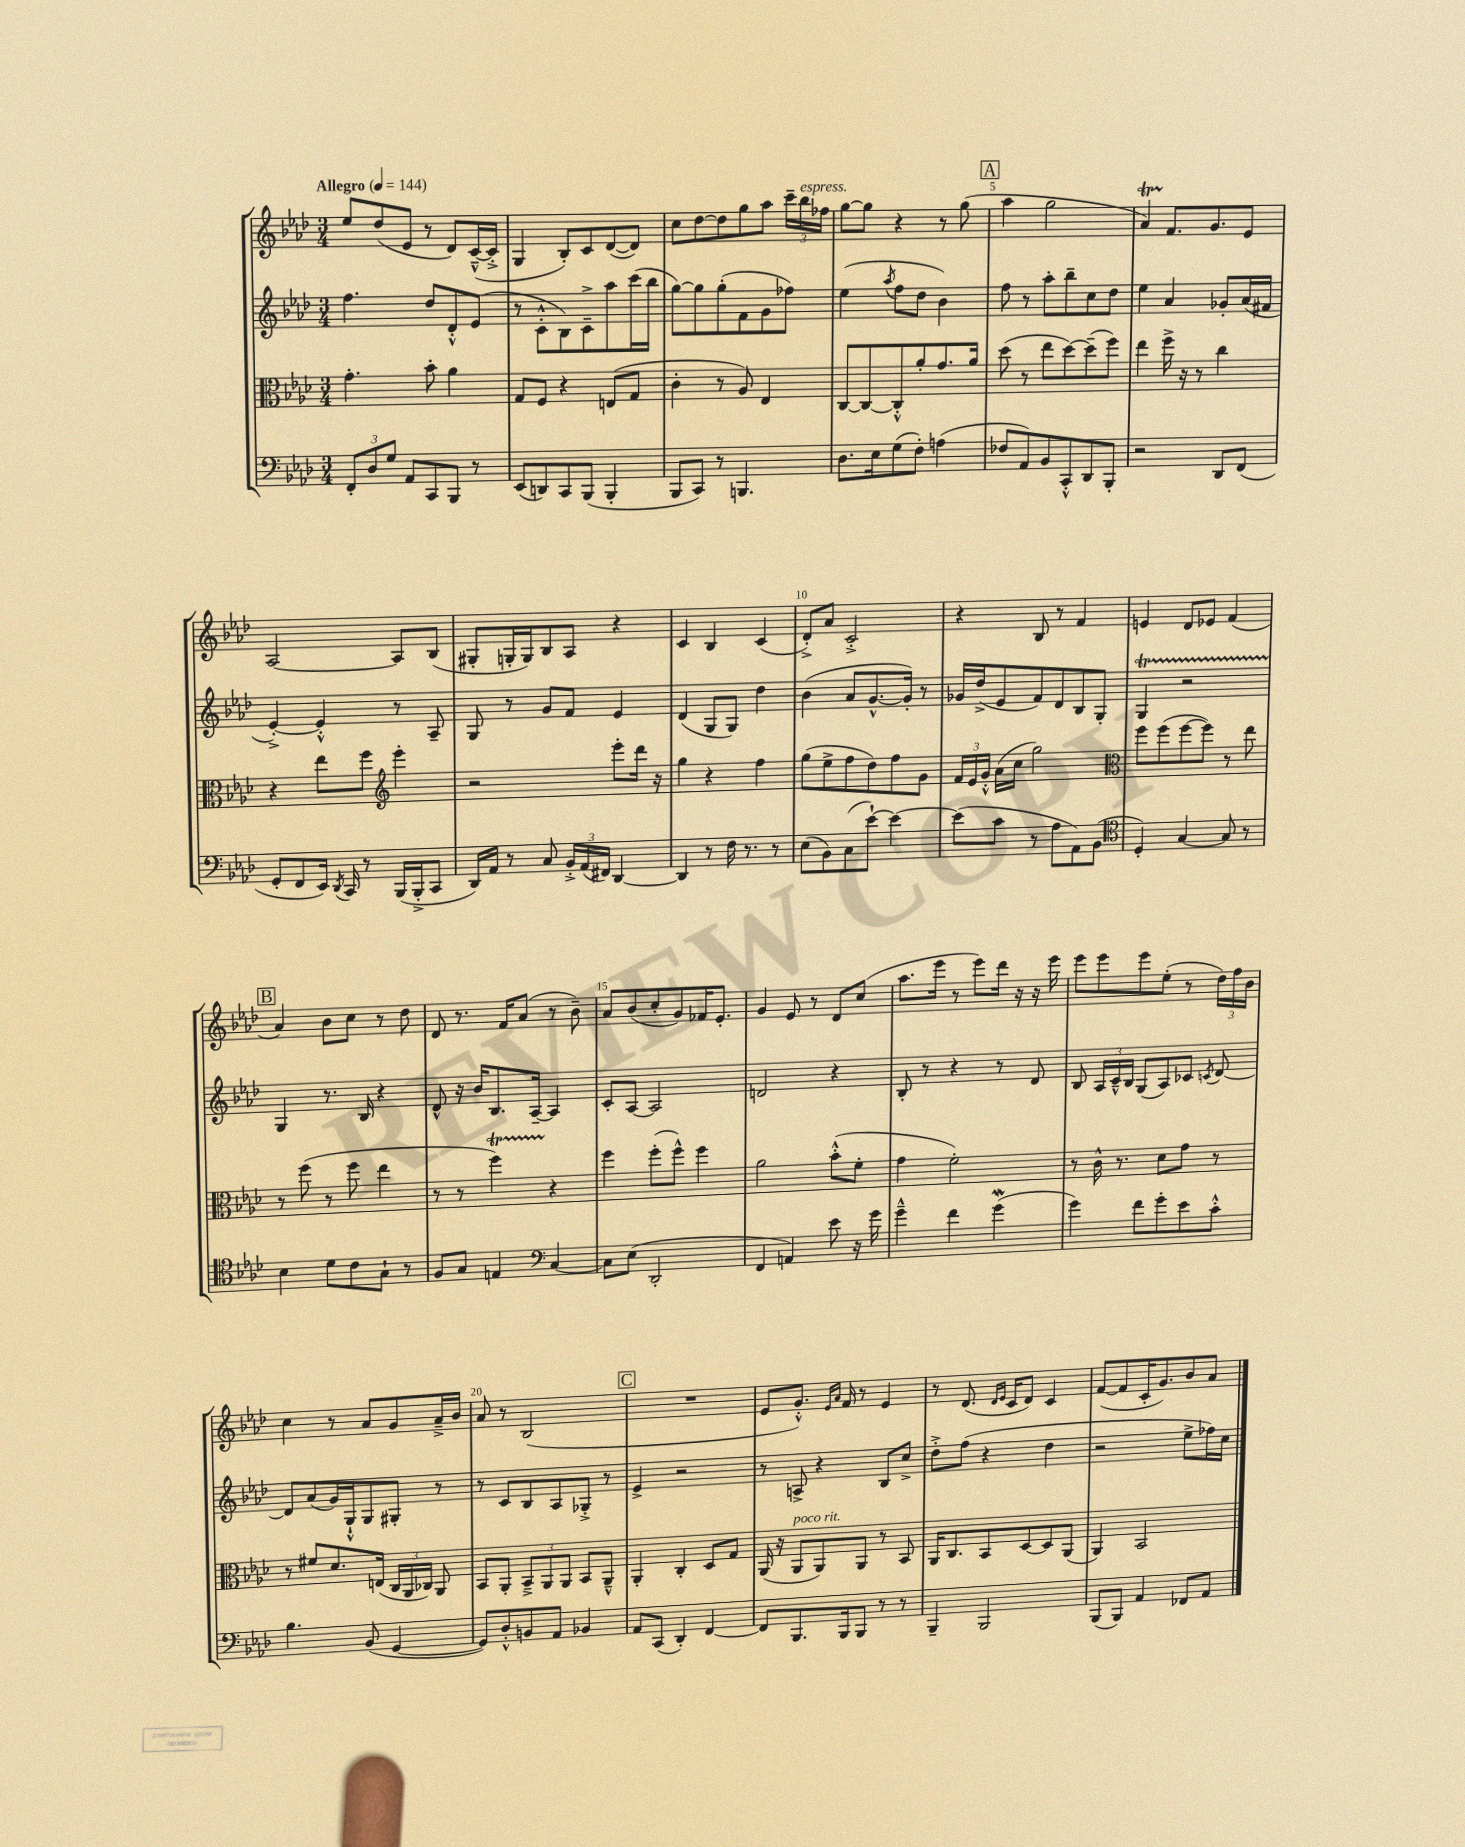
<<
\new StaffGroup <<
\new Staff = "s0" {
    \clef treble \key aes \major \numericTimeSignature \time 3/4 \tempo "Allegro" 4 = 144
    \autoBeamOff ees''8[ des''8( ees'8] r8 des'8[) c'16~---^( c'16]-.-> |
    g4 bes8[-.) c'8 des'8~( des'8]) |
    c''8[ des''8~ des''8 g''8 aes''8] \tuplet 3/2 { c'''16[-- bes''16^\markup { \italic "espress." } fes''16] } |
    g''8[~ g''8] r4 r8 g''8( |
    \mark \markup { \box "A" } aes''4 g''2 |
    aes'4\startTrillSpan) f'8.[\stopTrillSpan g'8. ees'8] |
    aes2~ aes8[ bes8]( |
    gis8[-. g16-. g16) bes8 aes8] r4 |
    c'4 bes4 c'4( |
    des'8[-.->) aes'8] c'2-.-> |
    r4 bes8 r8 f'4 |
    e'4 des'8[ ees'8] f'4( |
    \mark \markup { \box "B" } aes'4) bes'8[ c''8] r8 des''8 |
    des'8 r8. f'16[ aes'8]( r8 bes'8--) |
    aes'8[ bes'8( c''8-. g'8) fes'16 ees'8.]-. |
    g'4 ees'8 r8 des'8[ c''8]( |
    aes''8.[ ees'''16] r8 ees'''8[) des'''16] r16 r16 ees'''16 |
    ees'''8[ ees'''8 ees'''8 ees''8]-.( r8 \tuplet 3/2 { des''16[) f''16 bes'16] } |
    c''4 r8 aes'8[ g'8 aes'16---> bes'16] |
    aes'8 r8 bes2( |
    \mark \markup { \box "C" } R2. |
    ees'8[ g'8.]-.-^) \grace { ees'16[ aes'16] } f'16 r8 ees'4 |
    r8 des'8.( \grace { des'16[ ees'16] } c'16[ des'8]) c'4 |
    f'8[~( f'8 c'16-. g'8.) bes'8 aes'8] \bar "|." |
}
\new Staff = "s1" {
    \clef treble \key aes \major \numericTimeSignature \time 3/4
    \autoBeamOff f''4. des''8[ des'8-.-^ ees'8]( |
    r8 c'8[-.-^ bes8) c'8---> aes''8 c'''16( bes''16] |
    g''8[~) g''8 g''8-.( f'8 g'8 fes''8]) |
    ees''4( \acciaccatura { aes''8 } f''8[ des''8] bes'4) |
    \mark \markup { \box "A" } f''8 r8 aes''8[-. bes''8-- c''8 des''8] |
    ees''4 aes'4 ges'8[-. aes'16( fis'16] |
    ees'4~-.->) ees'4-.-^ r8 aes8-- |
    g8 r8 g'8[ f'8] ees'4 |
    des'4( g8[ g8]) des''4 |
    bes'4( aes'8[ g'8.~-^ g'16]-.) r8 |
    ges'16[ des''16->( ees'8 f'8) des'8 bes8 g8]-. |
    g4\startTrillSpan r2 |
    \mark \markup { \box "B" } g4\stopTrillSpan r8. bes16 r4 |
    des'8-^ r16 bes'16[ bes8. aes16]~-- aes4 |
    c'8[-. aes8]~ aes2 |
    d'2 r4 |
    bes8-. r8 r4 r8 des'8 |
    bes8 \tuplet 3/2 { aes16[ c'16---^ bes16] } g8[( aes8) ces'8] \acciaccatura { c'8 } des'8~ |
    des'8[ aes'8( g'16) g16-!-^ g8 gis8]-. r8 |
    r8 c'8[ bes8 aes8 ges8]-.-> r8 |
    \mark \markup { \box "C" } ees'4-> r2 |
    r8 a8-> r4 bes8[ c''8]-> |
    des''8[-.-> f''8]( r4 des''4 |
    r2 ees''8[-> fes''16) c''16] \bar "|." |
}
\new Staff = "s2" {
    \clef alto \key aes \major \numericTimeSignature \time 3/4
    \autoBeamOff g'4.-. bes'8-. aes'4 |
    g8[ f8] r4 e8[( g8] |
    c'4-. r8 aes8) ees4 |
    c8[~ c8~ c8-.-^ aes'8-. g'8. aes'16] |
    \mark \markup { \box "A" } des''8( r8 ees''8[ des''8~) des''8--( f''8]) |
    ees''4 f''16-> r16 r8 c''4 |
    r4 ees''8[ f''8] \clef treble ees'''4-. |
    r2 ees'''8[-. des'''16] r16 |
    g''4 r4 f''4 |
    g''8[( ees''8-> f''8 des''8) f''8 g'8] |
    \tuplet 3/2 { f'16[ ees'16 g'16]-.-^ } aes'16[( c''16] g''2) |
    \clef alto f''8[ f''8( f''8~ f''8]) r8 ees''8 |
    \mark \markup { \box "B" } r8 f''8( r8 f''8 ees''4 |
    r8 r8 f''4\startTrillSpan) r4\stopTrillSpan |
    f''4 f''8[-.( f''8]-^) f''4 |
    aes'2 bes'8[-.-^( f'8]-. |
    g'4 f'2-.) |
    r8 c'16-^ r8. des'8[ g'8] r8 |
    r8 fis'8[ des'8. e16]( \tuplet 3/2 { c16[ aes,16 ces16]) } aes,8 |
    bes,8[ aes,8]-. \tuplet 3/2 { bes,8[---> aes,8 aes,8] } bes,8[ aes,8]---^ |
    \mark \markup { \box "C" } aes,4-. c4-. des8[ g8] |
    aes,16( r16 aes,8[^\markup { \italic "poco rit." } aes,8) aes,8] r8 bes,8 |
    aes,16[ c8. bes,8 des8~ des8 aes,8]( |
    aes,4) bes,2 \bar "|." |
}
\new Staff = "s3" {
    \clef bass \key aes \major \numericTimeSignature \time 3/4
    \autoBeamOff \tuplet 3/2 { f,8[-. des8 g8] } aes,8[ c,8 bes,,8] r8 |
    ees,8[( d,8) c,8 bes,,8]( bes,,4-. |
    bes,,8[ c,8]) r8 b,,4. |
    des8.[ ees16 g8( f8]-.) a4( |
    \mark \markup { \box "A" } fes8[ aes,8) bes,8 c,8-.-^ des,8 bes,,8]-. |
    r2 des,8[ f,8]( |
    g,8[-. f,8 ees,16]) \acciaccatura { des,8 } c,16 r8 bes,,16[( bes,,16-.-> c,8] |
    des,16[) aes,16] r8 c8 \tuplet 3/2 { bes,16[-.-> aes,16( fis,16]) } des,4~ |
    des,4 r8 f16 r8. r8 |
    ees8[( bes,8) c8( ees'8]~-!) ees'4~ |
    ees'8[( c'8] r8 aes8[ aes,8) bes,8]( |
    \clef tenor des4-.) g4~ g8 r8 |
    \mark \markup { \box "B" } bes4 des'8[ c'8 g8]-! r8 |
    f8[ g8] e4 \clef bass c4~ |
    c8[ ees8]( des,2-. |
    f,4 a,4) ees'8 r16 g'16 |
    g'4---^ f'4 g'4\mordent( |
    g'4) f'8[ g'8-. ees'8 c'8]-.-^ |
    bes4. bes,8( g,4~ |
    g,8[) des8-.-^ b,8 aes,8] bes,4 |
    \mark \markup { \box "C" } aes,8[ c,8]( des,4-.) f,4~ |
    f,8[ bes,,8. bes,,16 bes,,8] r8 r8 |
    bes,,4-- bes,,2 |
    bes,,8[( bes,,8]) aes,4 fes,8[ aes,8] \bar "|." |
}
>>
>>
\layout { \context { \Score \override BarNumber.break-visibility = ##(#f #t #t) barNumberVisibility = #(every-nth-bar-number-visible 5) } }
